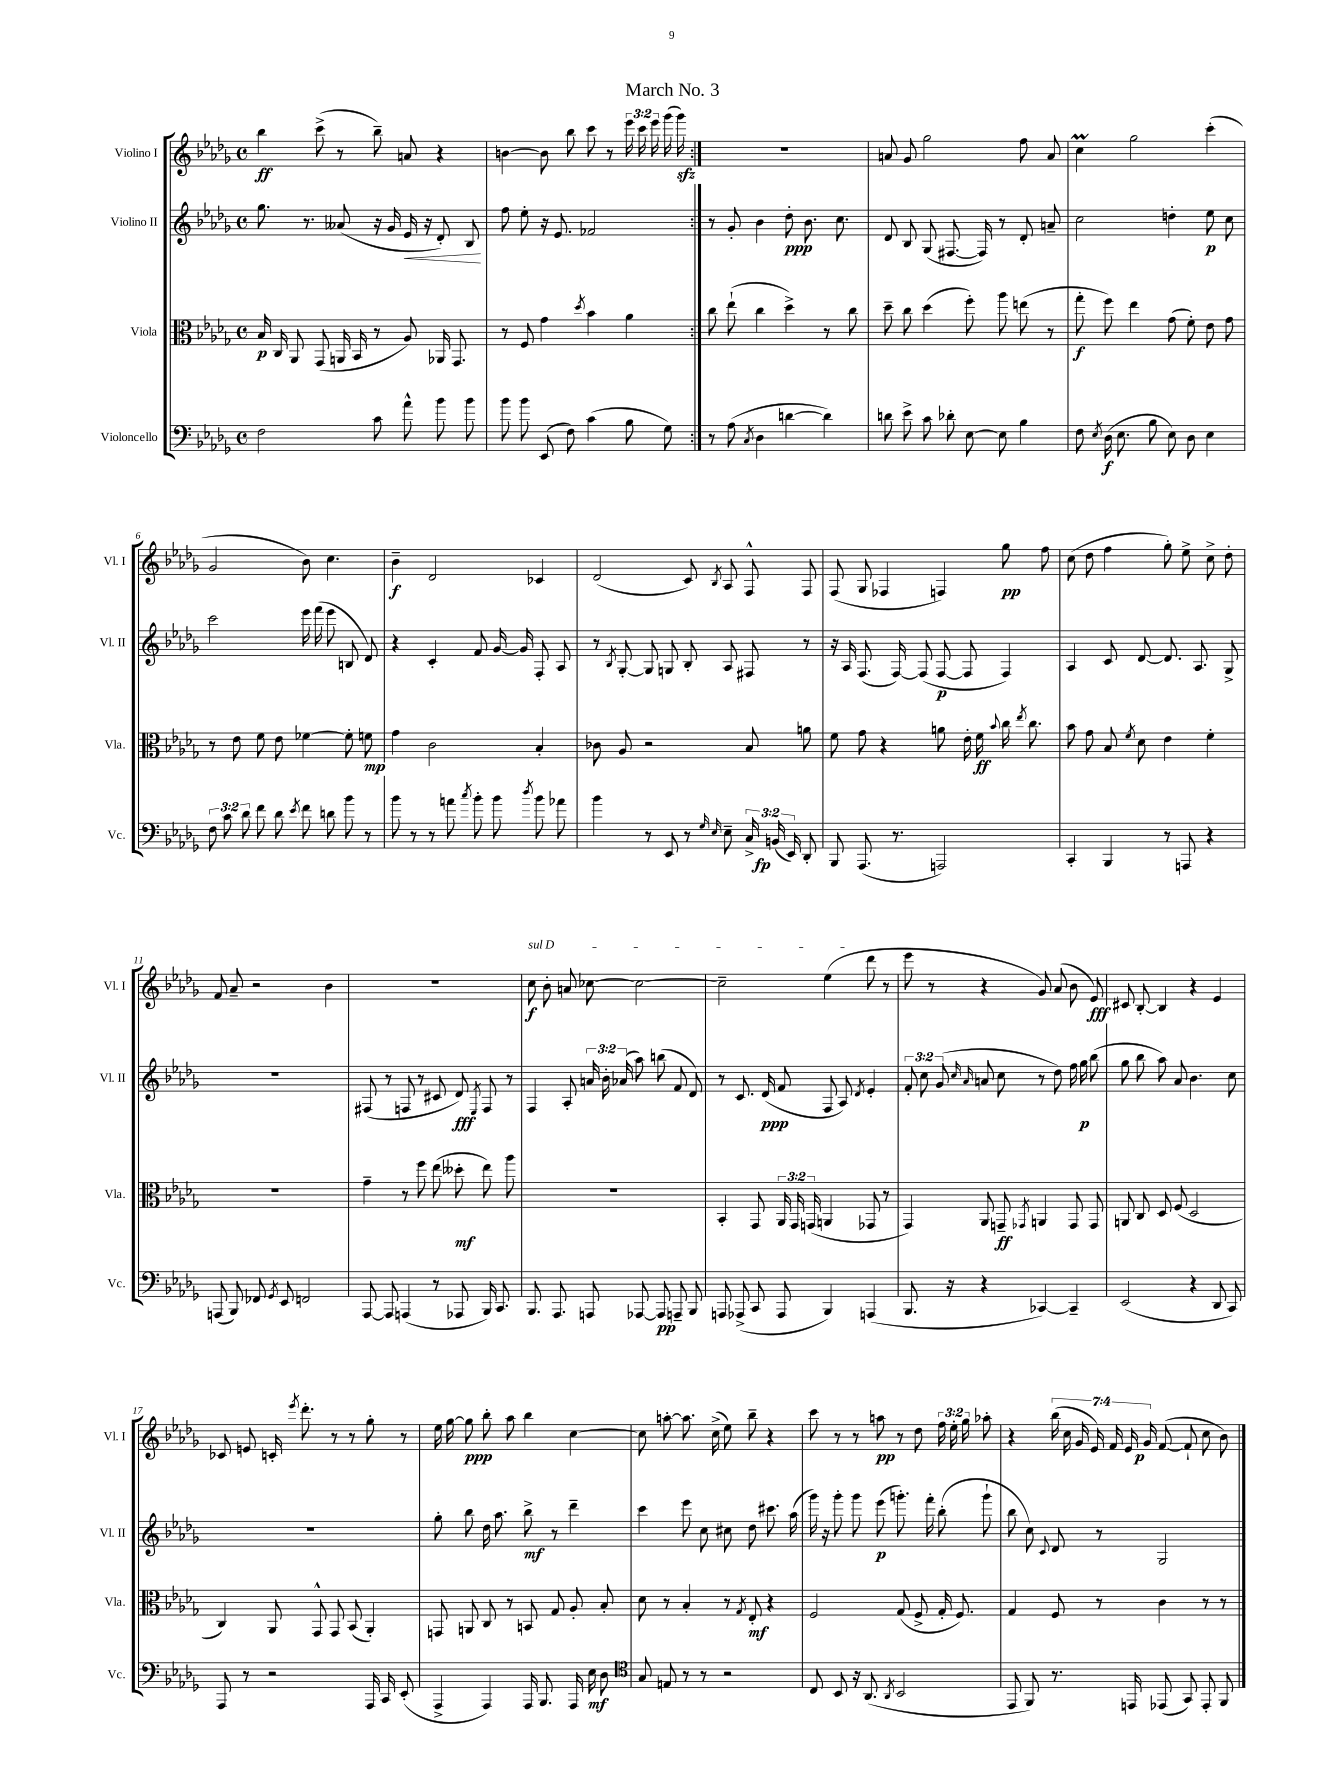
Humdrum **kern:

**kern	**dynam	**kern	**dynam	**kern	**dynam	**kern	**dynam
*part4	*part4	*part3	*part3	*part2	*part2	*part1	*part1
*staff4	*staff4	*staff3	*staff3	*staff2	*staff2	*staff1	*staff1
*I"Violoncello	*	*I"Viola	*	*I"Violino II	*	*I"Violino I	*
*I'Vc.	*	*I'Vla.	*	*I'Vl. II	*	*I'Vl. I	*
*clefF4	*	*clefC3	*	*clefG2	*	*clefG2	*
*k[b-e-a-d-g-]	*	*k[b-e-a-d-g-]	*	*k[b-e-a-d-g-]	*	*k[b-e-a-d-g-]	*
*M4/4	*	*M4/4	*	*M4/4	*	*M4/4	*
*met(c)	*	*met(c)	*	*met(c)	*	*met(c)	*
=1	=1	=1	=1	=1	=1	=1	=1
2F\	.	16B-/	p	8.gg-\	.	4bb-\	ff
.	.	16C/	.	.	.	.	.
.	.	8AA-/	.	.	.	.	.
.	.	.	.	8.r	.	.	.
.	.	(8GG-/	.	.	.	(8ccc^\	.
.	.	16AAn/	.	(8a--X/	.	8r	.
.	.	16BB-/	.	.	.	.	.
8c\	.	8r	.	16r	.	8bb-~\)	.
.	.	.	.	16g-/	.	.	.
!	!	!	!	!	!LO:HP:b	!	!
8a-^^\	.	8A-/)	.	16e-/	<	8an/	.
.	.	.	.	16r	.	.	.
8b-\	.	16AA-X/	.	8d-'/)	.	4r	.
.	.	8.GG-/	.	.	.	.	.
8b-\	.	.	.	8B-/	.	.	.
.	.	.	.	.	[	.	.
=2	=2	=2	=2	=2	=2	=2	=2
8b-\	.	8r	.	8ff\	.	[4bn\	.
8b-\	.	8F/	.	8ee-'\	.	.	.
(8EE-/	.	4g-\	.	16r	.	8b\]	.
.	.	.	.	8.e-/	.	.	.
8F\)	.	.	.	.	.	8bb-\	.
.	.	8qdd-/	.	.	.	.	.
(4c\	.	4b-\	.	2f-X/	.	8ccc\	.
.	.	.	.	.	.	8r	.
8B-\	.	4a-\	.	.	.	24eee-\	.
.	.	.	.	.	.	24ccc\	.
.	.	.	.	.	.	24eee-\	.
8G-\)	.	.	.	.	.	(16ggg-\	.
.	.	.	.	.	.	16ggg-zz\)	.
=3:|!	=3:|!	=3:|!	=3:|!	=3:|!	=3:|!	=3:|!	=3:|!
8r	.	8cc\	.	8r	.	1r	.
(8A-\	.	(8ee-`\	.	8g-'/	.	.	.
8qC/	.	.	.	.	.	.	.
4D-\	.	4cc\	.	4b-\	.	.	.
[4dn\	.	4dd-^\)	.	8dd-'\	ppp	.	.
.	.	.	.	8.b-\	.	.	.
4d\])	.	8r	.	.	.	.	.
.	.	.	.	8.cc\	.	.	.
.	.	8cc\	.	.	.	.	.
=4	=4	=4	=4	=4	=4	=4	=4
8dn\	.	8dd-~\	.	8d-/	.	8an/	.
8e-^\	.	8cc\	.	8B-/	.	8g-/	.
8c\	.	(4dd-\	.	(8G-/	.	2gg-\	.
8d-X'\	.	.	.	[8.F#X/	.	.	.
[8E-\	.	8ff'\)	.	.	.	.	.
.	.	.	.	16F#/])	.	.	.
8E-\]	.	8aa-\	.	8r	.	.	.
4B-\	.	(8een\	.	8d-'/	.	8ff\	.
.	.	8r	.	8an~/	.	8a/	.
=5	=5	=5	=5	=5	=5	=5	=5
8F\	.	8gg-'\	f	2cc\	.	4ccm\	.
8qE-/	.	.	.	.	.	.	.
(16D-\	f	8ff\)	.	.	.	.	.
8.E-\	.	.	.	.	.	.	.
.	.	4ee-\	.	.	.	2gg-\	.
8B-\	.	.	.	.	.	.	.
8E-\)	.	(8g-\	.	4ddn'\	.	.	.
8D-\	.	8f'\)	.	.	.	.	.
4E-\	.	8e-\	.	8ee-\	p	(4ccc'\	.
.	.	8g-\	.	8cc\	.	.	.
!!LO:LB:g=z
=6	=6	=6	=6	=6	=6	=6	=6
12F\	.	8r	.	2ccc\	.	2g-/	.
12c\	.	.	.	.	.	.	.
.	.	8e-\	.	.	.	.	.
12d-\	.	.	.	.	.	.	.
8f\	.	8f\	.	.	.	.	.
8d-\	.	8e-\	.	.	.	.	.
8qe-/	.	.	.	.	.	.	.
8f\	.	[4f-X\	.	16eee-\	.	8b-\)	.
.	.	.	.	(16fff\	.	.	.
8dn\	.	.	.	8eee-\	.	4.cc\	.
8b-\	.	8f-'\]	.	8Bn/	.	.	.
8r	.	8fn\	mp	8d-/)	.	.	.
=7	=7	=7	=7	=7	=7	=7	=7
8b-\	.	4g-\	.	4r	.	4b-~\	f
8r	.	.	.	.	.	.	.
8r	.	2c\	.	4c'/	.	2d-/	.
8an\	.	.	.	.	.	.	.
8qcc/	.	.	.	.	.	.	.
8b-'\	.	.	.	8f/	.	.	.
8b-\	.	.	.	[16g-/	.	.	.
.	.	.	.	16g-/]	.	.	.
8qdd-/	.	.	.	.	.	.	.
8b-\	.	4B-'/	.	8F'/	.	4c-X/	.
8a-X\	.	.	.	8A-/	.	.	.
=8	=8	=8	=8	=8	=8	=8	=8
4b-\	.	8c-X\	.	8r	.	(2d-/	.
.	.	.	.	8qB-/	.	.	.
.	.	8A-/	.	[8G-'/	.	.	.
8r	.	2r	.	8G-/]	.	.	.
8EE-/	.	.	.	8Gn/	.	.	.
8r	.	.	.	8B-'/	.	8c/)	.
16qqG-/	.	.	.	.	.	.	.
16qqE-/	.	.	.	.	.	8qB-/	.
8E-~\	.	.	.	8A-/	.	8A-/	.
24C^/	.	8B-/	.	8F#X/	.	8F^^/	.
(24BBn/	fp	.	.	.	.	.	.
24EE-/)	.	.	.	.	.	.	.
8DD-'/	.	8an\	.	8r	.	8F/	.
=9	=9	=9	=9	=9	=9	=9	=9
8BBB-/	.	8f\	.	16r	.	(8F/	.
.	.	.	.	16A-/	.	.	.
(8.AAA-/	.	8g-\	.	(8.F/	.	8G-/	.
.	.	4r	.	.	.	4F-X/	.
8.r	.	.	.	[16F/)	.	.	.
.	.	.	.	(8F/]	.	.	.
2AAAn/)	.	8an\	.	[8F/	p	4Fn/)	.
.	.	16e-'\	.	8F/]	.	.	.
.	.	16f\	ff	.	.	.	.
.	.	8qqb-/	.	.	.	.	.
.	.	16cc\	.	4F/)	.	8gg-\	pp
.	.	8qee-/	.	.	.	.	.
.	.	8.cc\	.	.	.	.	.
.	.	.	.	.	.	8ff\	.
=10	=10	=10	=10	=10	=10	=10	=10
4CC'/	.	8b-\	.	4A-/	.	(8cc\	.
.	.	8g-\	.	.	.	8dd-\	.
4BBB-/	.	8B-/	.	8c/	.	4ff\	.
.	.	8qf/	.	.	.	.	.
.	.	8d-\	.	[8d-/	.	.	.
8r	.	4e-\	.	8.d-/]	.	8gg-'\)	.
8AAAn/	.	.	.	.	.	8ee-^\	.
.	.	.	.	8.A-/	.	.	.
4r	.	4f'\	.	.	.	8cc^\	.
.	.	.	.	8G-^/	.	8dd-'\	.
!!LO:LB:g=z
=11	=11	=11	=11	=11	=11	=11	=11
(8AAAn/	.	1r	.	1r	.	8f/	.
8BBB-/)	.	.	.	.	.	8a-~/	.
8FF-X/	.	.	.	.	.	2r	.
8qGG-/	.	.	.	.	.	.	.
8EE-/	.	.	.	.	.	.	.
2FFn/	.	.	.	.	.	.	.
.	.	.	.	.	.	4b-\	.
=12	=12	=12	=12	=12	=12	=12	=12
[8AAA-/	.	4g-~\	.	(8F#X/	.	1r	.
8AAA-/]	.	.	.	8r	.	.	.
(4AAAn/	.	8r	.	8Fn/	.	.	.
.	.	8ff\	.	8r	.	.	.
8r	.	(8ee-\	.	8c#X/	.	.	.
8AAA-X/	.	8dd--X'\	mf	8d-/)	fff	.	.
.	.	.	.	8qE-/	.	.	.
16BBB-/)	.	8ee-\)	.	8F/	.	.	.
8.CC/	.	.	.	.	.	.	.
.	.	8aa-\	.	8r	.	.	.
=13	=13	=13	=13	=13	=13	=13	=13
!	!	!	!	!	!	!LO:TX:a:i:t=sul D	!
8.BBB-/	.	1r	.	4F/	.	8cc\	f
.	.	.	.	.	.	8b-'\	.
8.AAA-/	.	.	.	.	.	.	.
.	.	.	.	8A-'/	.	8an/	.
8AAAn/	.	.	.	24an/	.	[8cc-X\	.
.	.	.	.	24b-'\	.	.	.
.	.	.	.	(24a-X/	.	.	.
[8AAA-X/	.	.	.	8aa-\)	.	2cc-\_	.
8AAA-/]	pp	.	.	(8bbn\	.	.	.
8AAAn~/	.	.	.	8f/	.	.	.
8BBB-/	.	.	.	8d-/)	.	.	.
=14	=14	=14	=14	=14	=14	=14	=14
8AAAn/	.	4BB-'/	.	8r	.	2cc-~\]	.
(8AAA-X^/	.	.	.	8.c/	.	.	.
8CC/	.	8GG-/	.	.	.	.	.
.	.	.	.	(16d-/	ppp	.	.
8AAA-/	.	24AA-/	.	8f/	.	.	.
.	.	24GG-/	.	.	.	.	.
.	.	(24GGn/	.	.	.	.	.
4BBB-/)	.	4AAn/	.	8F/	.	(4ee-\	.
.	.	.	.	8A-/)	.	.	.
.	.	.	.	8qd-/	.	.	.
(4AAAn/	.	8GG-X/	.	4e-'/	.	8ddd-\	.
.	.	8r	.	.	.	8r	.
=15	=15	=15	=15	=15	=15	=15	=15
8.BBB-/	.	4GG-/)	.	12f'/	.	8eee-\	.
.	.	.	.	12cc\	.	.	.
.	.	.	.	.	.	8r	.
.	.	.	.	(12g-/	.	.	.
16r	.	.	.	.	.	.	.
.	.	.	.	16qqcc/	.	.	.
.	.	.	.	16qqa-/	.	.	.
4r	.	8AA-/	.	8an/	.	4r	.
.	.	8GGn~/	ff	8cc\	.	.	.
.	.	8qGG-X/	.	.	.	.	.
[4CC-X/)	.	4AAn/	.	8r	.	8g-/)	.
.	.	.	.	8dd-\)	.	(8a-/	.
4CC-~/]	.	8GG-/	.	16ff\	.	8b-\	.
.	.	.	.	16gg-\	p	.	.
.	.	8GG-/	.	(8bb-\	.	8e-/)	fff
=16	=16	=16	=16	=16	=16	=16	=16
(2EE-/	.	8AAn/	.	8gg-\	.	8c#X/	.
.	.	8C/	.	8bb-\	.	[8B-'/	.
.	.	8D-/	.	8aa-\)	.	4B-/]	.
.	.	(8F/	.	8a-/	.	.	.
4r	.	2D-/	.	4.b-\	.	4r	.
8DD-/	.	.	.	.	.	4e-/	.
8CC/)	.	.	.	8cc\	.	.	.
!!LO:LB:g=z
=17	=17	=17	=17	=17	=17	=17	=17
8AAA-/	.	4C/)	.	1r	.	8c-X/	.
8r	.	.	.	.	.	8en/	.
2r	.	8AA-/	.	.	.	16cn'/	.
.	.	.	.	.	.	8qeee-/	.
.	.	.	.	.	.	8.ddd-'\	.
.	.	8GG-^^/	.	.	.	.	.
.	.	8GG-/	.	.	.	8r	.
.	.	(8BB-/	.	.	.	8r	.
16AAA-/	.	4AA-'/)	.	.	.	8gg-'\	.
16CC/	.	.	.	.	.	.	.
(8EE-'/	.	.	.	.	.	8r	.
=18	=18	=18	=18	=18	=18	=18	=18
4AAA-^/	.	8GGn/	.	8gg-'\	.	16ee-\	.
.	.	.	.	.	.	[16gg-\	.
.	.	8AAn/	.	8bb-\	.	8gg-\]	ppp
4AAA-/)	.	8C/	.	16dd-\	.	8bb-'\	.
.	.	.	.	8.aa-\	.	.	.
.	.	8r	.	.	.	8aa-\	.
16AAA-/	.	8BBn/	.	8bb-^\	mf	4bb-\	.
8.BBB-/	.	.	.	.	.	.	.
.	.	8G-/	.	8r	.	.	.
16AAA-/	.	8A-'/	.	4ddd-~\	.	[4cc\	.
16E-\	mf	.	.	.	.	.	.
8D-\	.	8B-'/	.	.	.	.	.
=19	=19	=19	=19	=19	=19	=19	=19
*clefC4	*	*	*	*	*	*	*
8G-/	.	8d-\	.	4ccc\	.	8cc\]	.
8En/	.	8r	.	.	.	[8aan'\	.
8r	.	4B-'/	.	8eee-\	.	8.aa\]	.
8r	.	.	.	8cc\	.	.	.
.	.	.	.	.	.	(16cc^\	.
2r	.	8r	.	8cc#X\	.	8ee-\)	.
.	.	8qG-/	.	.	.	.	.
.	.	8E-'/	mf	8dd-\	.	8bb-~\	.
.	.	4r	.	8.ccc#X\	.	4r	.
.	.	.	.	(16aa-\	.	.	.
=20	=20	=20	=20	=20	=20	=20	=20
8C/	.	2F/	.	16ggg-\)	.	8ccc\	.
.	.	.	.	16r	.	.	.
8BB-/	.	.	.	8ggg-'\	.	8r	.
16r	.	.	.	8ggg-\	.	8r	.
(8.AA-/	.	.	.	.	.	.	.
.	.	.	.	(8eee-\	p	8aan\	pp
8qAA-/	.	.	.	.	.	.	.
2BB-/	.	(8G-/	.	8.gggn'\)	.	8r	.
.	.	8F^/	.	.	.	8dd-\	.
.	.	.	.	16fff'\	.	.	.
.	.	16G-'/	.	(8bb-'\	.	24ff\	.
.	.	.	.	.	.	24ee-'\	.
.	.	8.F/)	.	.	.	.	.
.	.	.	.	.	.	24gg-\	.
.	.	.	.	8ggg`\	.	8aa-X'\	.
=21	=21	=21	=21	=21	=21	=21	=21
8EE-/	.	4G-/	.	8bb-\	.	4r	.
8FF/)	.	.	.	8cc\)	.	.	.
.	.	.	.	8qqc/	.	.	.
8.r	.	8F/	.	8d-/	.	(28bb-\	.
.	.	.	.	.	.	28cc\	.
.	.	.	.	.	.	28g-/	.
.	.	.	.	.	.	28e-/)	.
.	.	8r	.	8r	.	.	.
.	.	.	.	.	.	28f/	.
.	.	.	.	.	.	28e-/	.
16EEn/	.	.	.	.	.	.	.
.	.	.	.	.	.	28g-/	p
(8EE-X/	.	4c\	.	2G-/	.	([8f/	.
8GG-/)	.	.	.	.	.	8f`/]	.
8EE-'/	.	8r	.	.	.	8cc\	.
8FF/	.	8r	.	.	.	8b-\)	.
==	==	==	==	==	==	==	==
*-	*-	*-	*-	*-	*-	*-	*-
